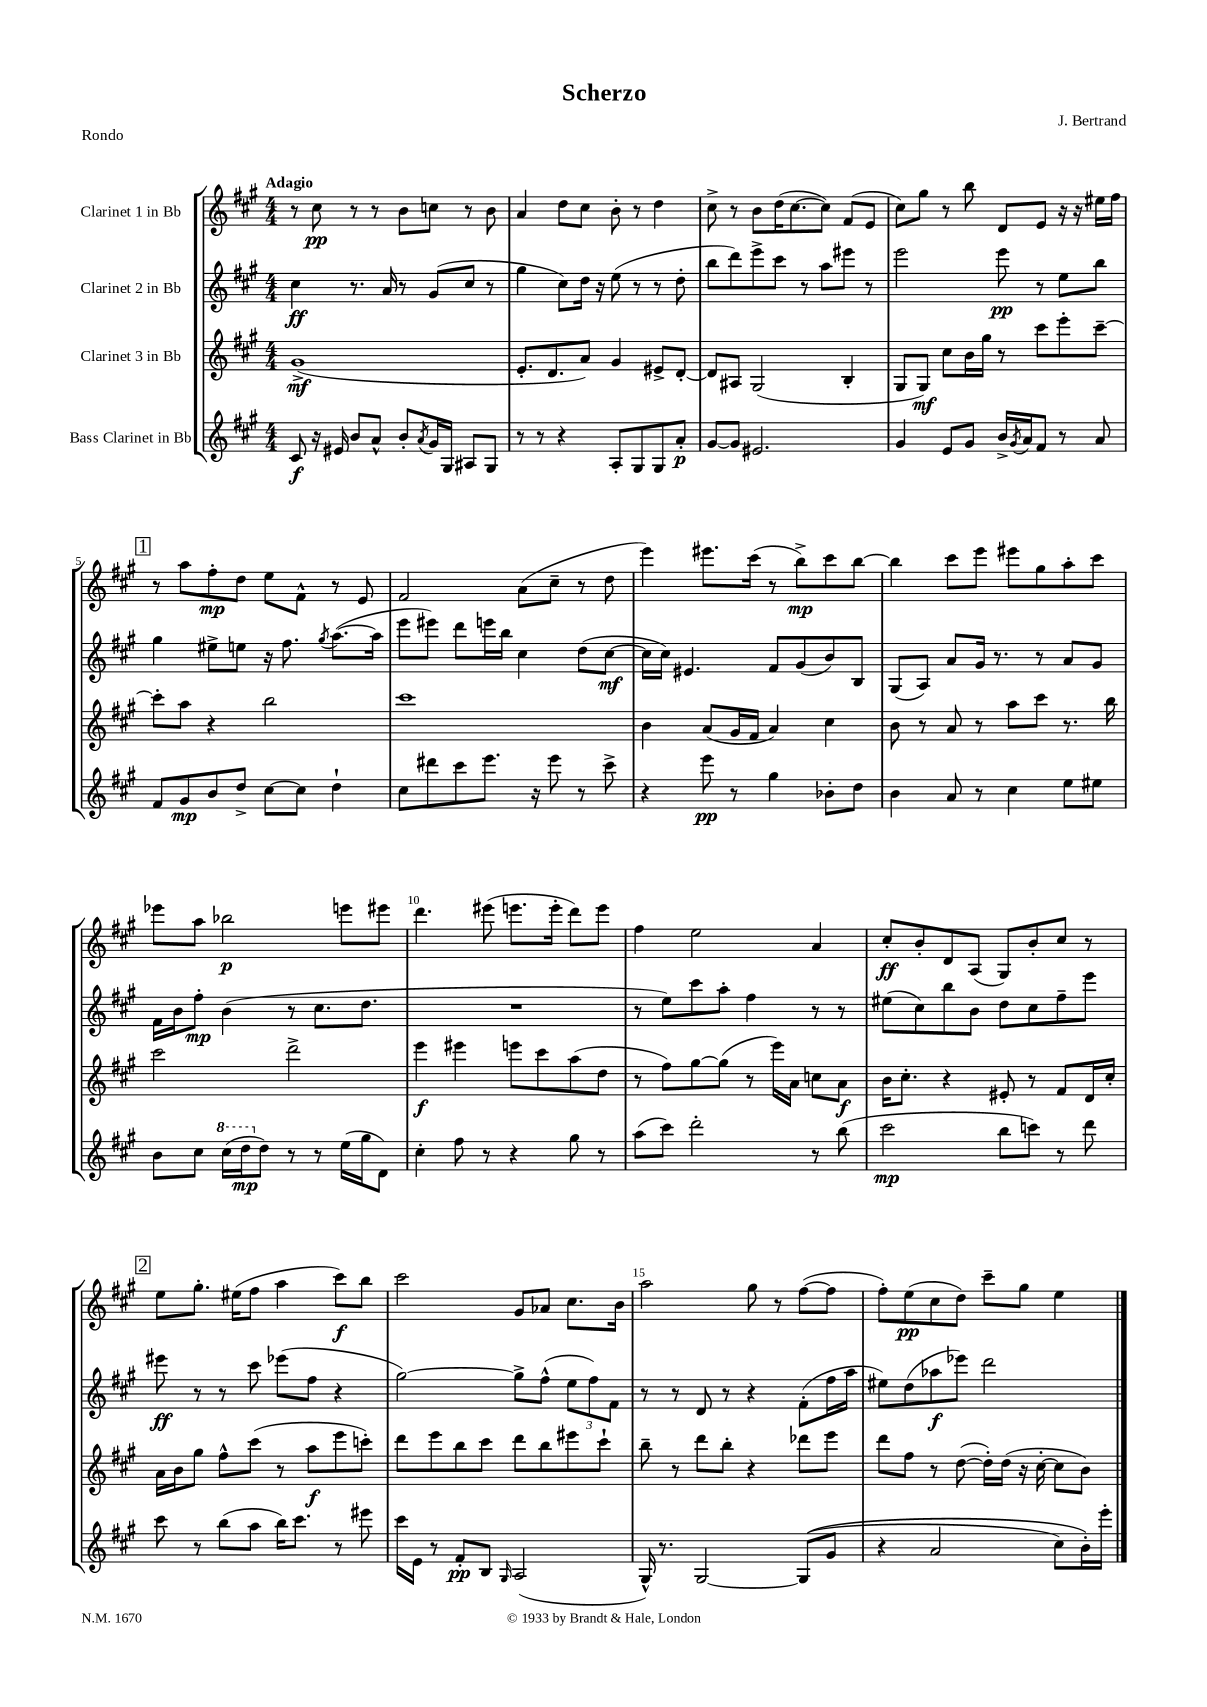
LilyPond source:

\header { title = "Scherzo" composer = "J. Bertrand" piece = "Rondo" }
<<
\new StaffGroup <<
\new Staff = "s0" \with { instrumentName = "Clarinet 1 in Bb" } {
    \clef treble \key a \major \numericTimeSignature \time 4/4 \tempo "Adagio"
    r8 cis''8\pp r8 r8 b'8 c''8 r8 b'8 |
    a'4 d''8 cis''8 b'8-. r8 d''4 |
    cis''8-> r8 b'8 d''16( cis''8.~ cis''8) fis'8( e'8 |
    cis''8) gis''8 r8 b''8 d'8 e'8 r16 r16 eis''16 fis''16 |
    \mark \markup { \box "1" } r8 a''8 fis''8-.\mp d''8 e''8 fis'8-^ r8 e'8 |
    fis'2 a'8( cis''8-- r8 d''8 |
    e'''4) eis'''8. cis'''16( r8 b''8->\mp) cis'''8 b''8~ |
    b''4 cis'''8 e'''8 eis'''8 gis''8 a''8-. cis'''8 |
    ees'''8 a''8 bes''2\p e'''8 eis'''8 |
    d'''4. eis'''8( e'''8. e'''16-. d'''8) e'''8 |
    fis''4 e''2 a'4 |
    cis''8-.\ff b'8-. d'8 a8( gis8) b'8-. cis''8 r8 |
    \mark \markup { \box "2" } e''8 gis''8.-. eis''16( fis''8 a''4 cis'''8\f) b''8 |
    cis'''2 gis'8 aes'8 cis''8. b'16 |
    a''2 gis''8 r8 fis''8~( fis''8 |
    fis''8-.) e''8\pp( cis''8 d''8) cis'''8-- gis''8 e''4 \bar "|." |
}
\new Staff = "s1" \with { instrumentName = "Clarinet 2 in Bb" } {
    \clef treble \key a \major \numericTimeSignature \time 4/4
    cis''4\ff r8. a'16 r8 gis'8( cis''8 r8 |
    gis''4 cis''8) d''16 r16 e''8( r8 r8 d''8-. |
    b''8 d'''8) e'''8-> cis'''8 r8 a''8 eis'''8 r8 |
    e'''2 e'''8\pp r8 e''8 b''8 |
    \mark \markup { \box "1" } gis''4 eis''8-> e''8 r16 fis''8. \acciaccatura { gis''8 } a''8.~( a''16 |
    e'''8 eis'''8) d'''8 e'''16 b''16 cis''4 d''8( cis''8~\mf |
    cis''16 cis''16) eis'4. fis'8 gis'8( b'8) b8 |
    gis8( a8) a'8 gis'16 r8. r8 a'8 gis'8 |
    fis'16 b'16 fis''8-.\mp b'4( r8 cis''8. d''8. |
    R1 |
    r8 e''8) cis'''8 a''8-. fis''4 r8 r8 |
    eis''8( cis''8) b''8 b'8 d''8 cis''8 fis''8-- e'''8 |
    \mark \markup { \box "2" } eis'''8\ff r8 r8 cis'''8 ees'''8( fis''8 r4 |
    gis''2~) gis''8-> fis''8-^( \tuplet 3/2 { e''8 fis''8) fis'8 } |
    r8 r8 d'8 r8 r4 fis'8-.( fis''16 a''16 |
    eis''8) d''8( aes''8\f ees'''8) d'''2 \bar "|." |
}
\new Staff = "s2" \with { instrumentName = "Clarinet 3 in Bb" } {
    \clef treble \key a \major \numericTimeSignature \time 4/4
    gis'1->\mf( |
    e'8.-. d'8. a'8) gis'4 eis'8-> d'8~-. |
    d'8 ais8 gis2( b4-. |
    gis8 gis8\mf) cis''8 b'16 gis''16 r8 cis'''8 e'''8-. cis'''8~-- |
    \mark \markup { \box "1" } cis'''8-. a''8 r4 b''2 |
    cis'''1 |
    b'4 a'8( gis'16 fis'16 a'4) cis''4 |
    b'8 r8 a'8 r8 a''8 cis'''8 r8. b''16 |
    cis'''2 d'''2-> |
    e'''4\f eis'''4 e'''8 cis'''8 a''8( d''8 |
    r8 fis''8) gis''8~ gis''8( r8 e'''16) a'16 c''8 a'8\f |
    b'16 cis''8.-. r4 eis'8-. r8 fis'8 d'16 cis''16-. |
    \mark \markup { \box "2" } a'16 b'16 gis''8 fis''8-^ cis'''8( r8 a''8\f e'''8 c'''8-.) |
    d'''8 e'''8 b''8 cis'''8 d'''8 b''8 eis'''8 cis'''8-! |
    b''8-- r8 d'''8 b''8-. r4 des'''8 e'''8 |
    d'''8 fis''8 r8 d''8~( d''16-.) d''16( r16 cis''16~-. cis''8 b'8) \bar "|." |
}
\new Staff = "s3" \with { instrumentName = "Bass Clarinet in Bb" } {
    \clef treble \key a \major \numericTimeSignature \time 4/4
    cis'8\f r16 eis'16 b'8 a'8-^ b'8-. \acciaccatura { a'8 } gis'16 gis16 ais8 gis8 |
    r8 r8 r4 a8-. gis8 gis8 a'8-.\p |
    gis'8~ gis'8 eis'2. |
    gis'4 e'8 gis'8 b'16-> \acciaccatura { gis'8 } a'16 fis'8 r8 a'8 |
    \mark \markup { \box "1" } fis'8 gis'8\mp b'8 d''8-> cis''8~ cis''8 d''4-! |
    cis''8 dis'''8 cis'''8 e'''8. r16 e'''8 r8 cis'''8-> |
    r4 e'''8\pp r8 gis''4 bes'8-. d''8 |
    b'4 a'8 r8 cis''4 e''8 eis''8 |
    b'8 cis''8 \ottava #1 cis'''16( d'''16\mp \ottava #0 d''8) r8 r8 e''16( gis''16 d'8) |
    cis''4-. fis''8 r8 r4 gis''8 r8 |
    a''8( cis'''8) d'''2-. r8 b''8( |
    cis'''2\mp b''8 c'''8) r8 d'''8 |
    \mark \markup { \box "2" } cis'''8 r8 b''8( a''8 b''16) cis'''8. r8 eis'''8 |
    cis'''16 e'16 r8 fis'8-.\pp b8 \grace { gis16 } a2( |
    gis16-^) r8. gis2~ gis8(\( gis'8 |
    r4 a'2 cis''8) b'16-.\) e'''16-. \bar "|." |
}
>>
>>
\layout { \context { \Score \override BarNumber.break-visibility = ##(#f #t #t) barNumberVisibility = #(every-nth-bar-number-visible 5) } }
